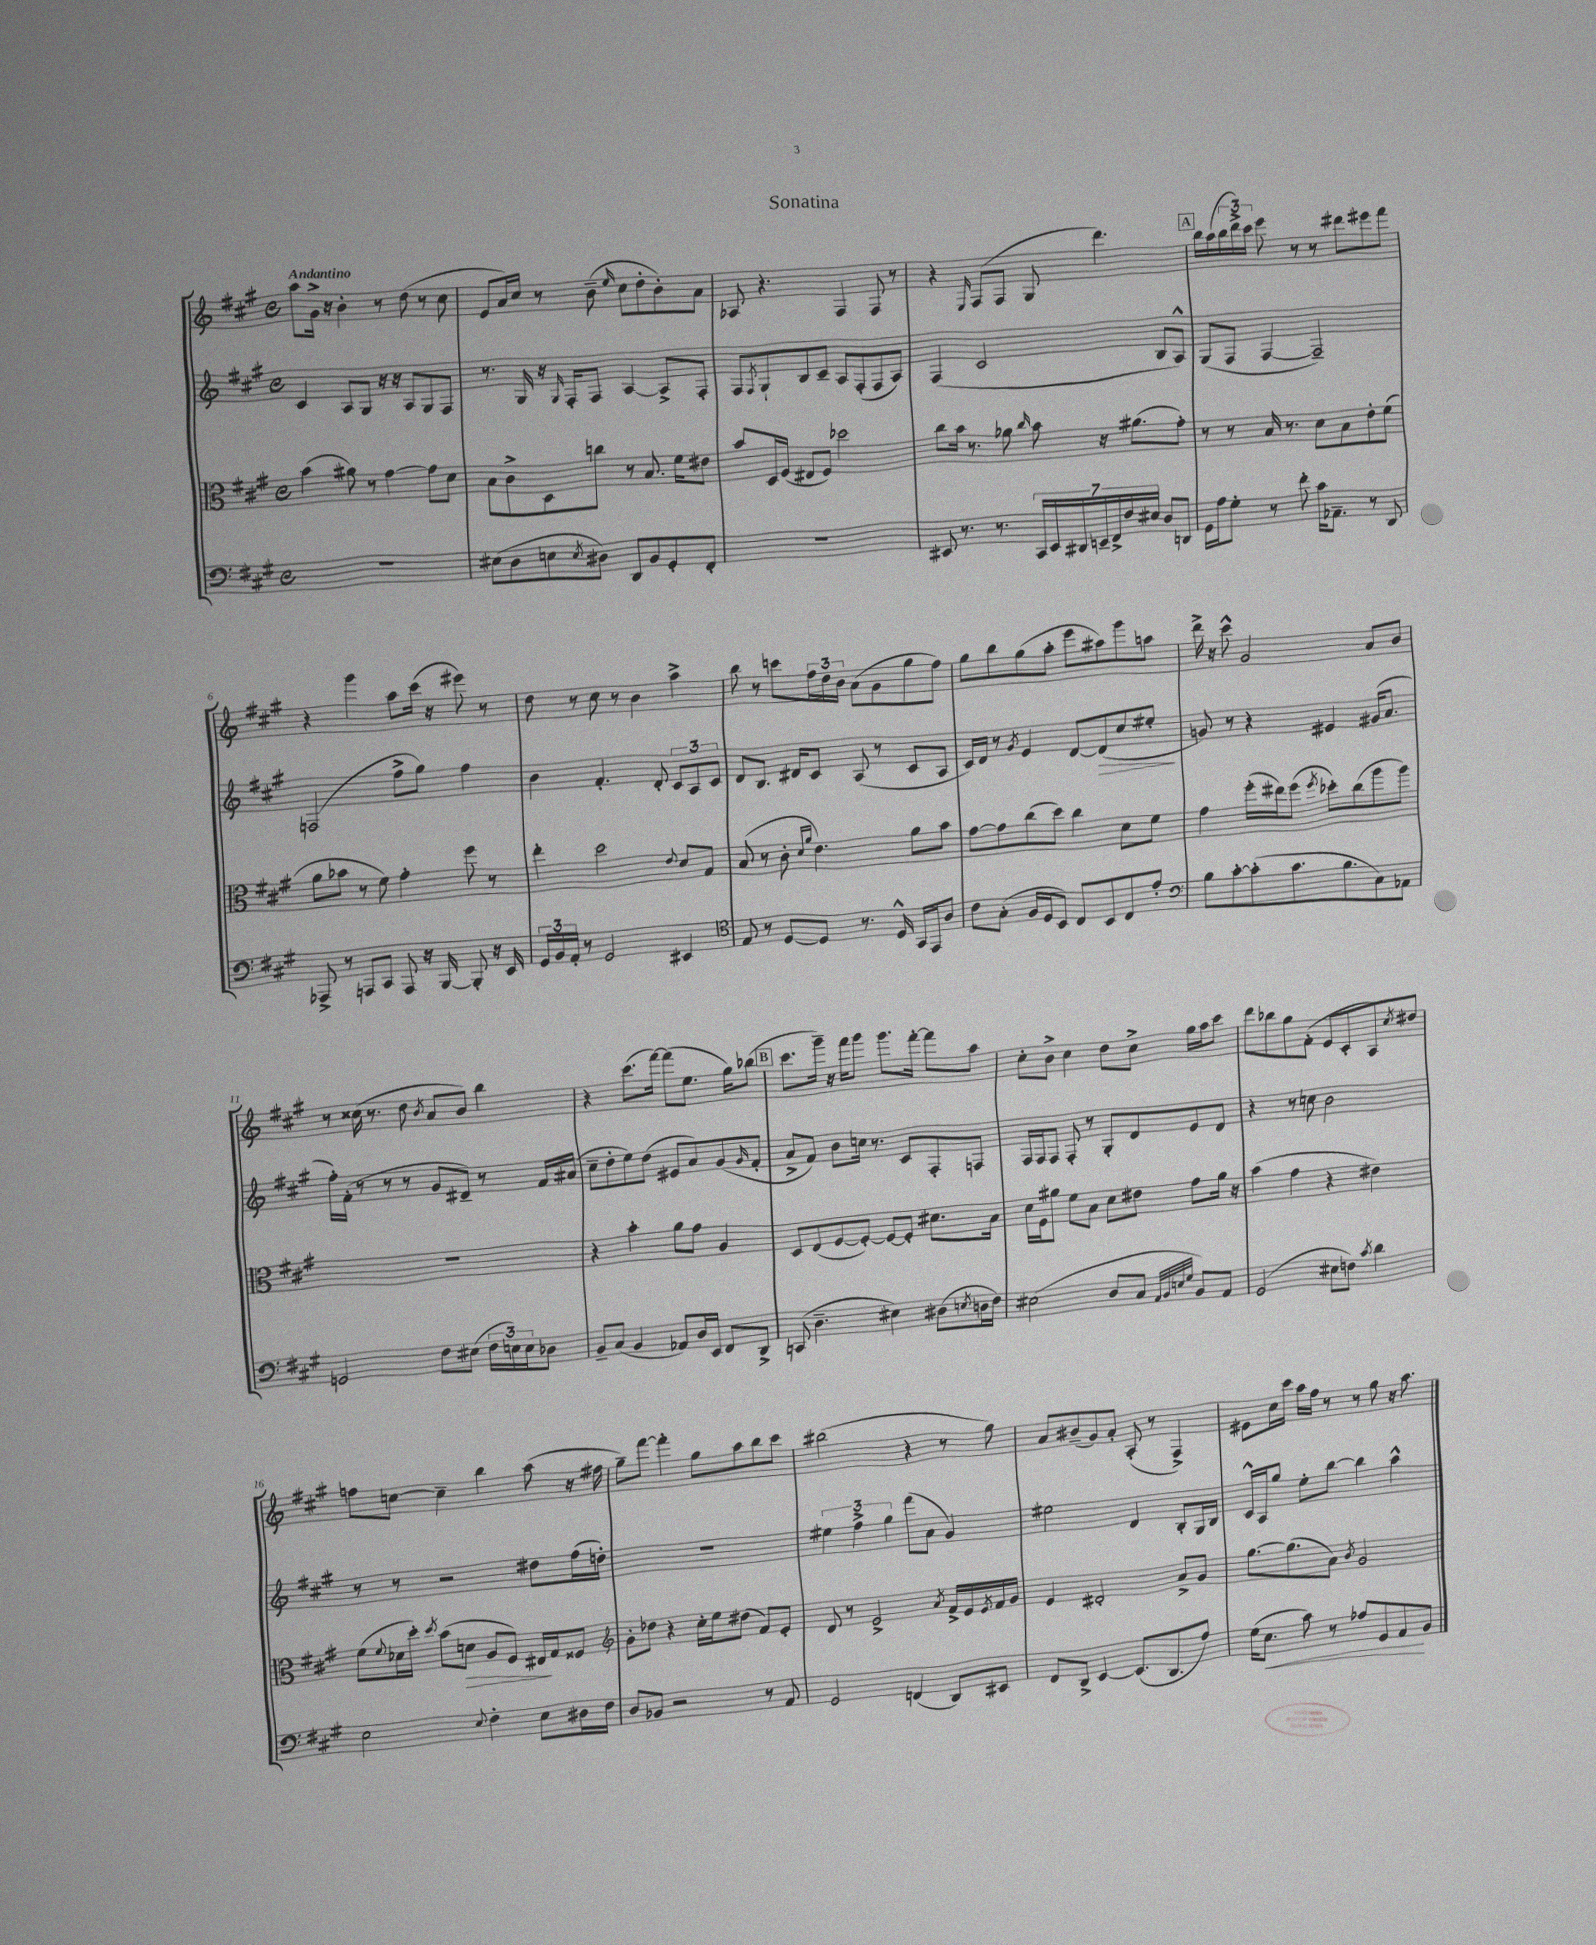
\header { title = "Sonatina" }
<<
\new StaffGroup <<
\new Staff = "s0" {
    \clef treble \key a \major \defaultTimeSignature \time 4/4 \tempo "Andantino"
    a''8 gis'16-> r16 b'4-. r8 d''8( r8 cis''8 |
    e'8 a'16) cis''16 r8 b'8--( \grace { e''16 } cis''8 d''8-. b'8-.) a'8 |
    aes8 r4. fis4 fis8 r8 |
    r4 \grace { e16 } fis8( fis8 gis8 d'''4.) |
    \mark \markup { \box "A" } b''16 a''16( \tuplet 3/2 { b''16 d'''16->) cis'''16 } e'''8 r8 r8 dis'''8 eis'''8 fis'''8 |
    r4 gis'''4 a''8 cis'''16( r16 eis'''8) r8 |
    d''8 r8 cis''8 r8 b'4 a''4-> |
    b''8 r8 c'''8 \tuplet 3/2 { fis''16 d''16 b'16 } a'8( gis'8 gis''8 fis''8) |
    gis''8 b''8 gis''8( a''8-. e'''8 ais''8) gis'''8 a''8 |
    d'''16-> r16 cis'''8-^ gis'2 a'8 b'8 |
    r8 cisis''16( r8. d''8 \acciaccatura { b'8 } a'8 b'8) b''4 |
    r4 cis'''8.( fis'''16~) fis'''8( e''8. gis''16) bes''8( |
    \mark \markup { \box "B" } cis'''8. gis'''16--) r16 fis'''16 gis'''8 gis'''8. fis'''16~-. fis'''8 a''8 |
    cis''8-. b'8-> cis''4 d''8 cis''8-> gis''16 a''16 cis'''8 |
    d'''8 bes''8 gis''8 fis'8-.( e'8 cis'8-. a8) \acciaccatura { cis''8 } dis''8 |
    f''8 c''8~ c''4-- b''4 a''8( r16 fis''16 |
    gis''8--) fis'''8~ fis'''4-. gis''8 a''8 b''8 cis'''8 |
    bis''2( r4 r8 gis''8) |
    a'8 bis'8--( gis'8) a'8-. a8-.( r8 fis4->) |
    eis'8 cis''16 cis'''16 a''16 fis''16 r8 r8 gis''8 r16 a''8. \bar "|." |
}
\new Staff = "s1" {
    \clef treble \key a \major \defaultTimeSignature \time 4/4
    cis'4 a8 gis8 r16 r16 a8 gis8 fis8 |
    r8. gis16 r16 \grace { gis16 } fis16-. fis8 a4~ a8-> fis8-. |
    fis8 \acciaccatura { fis8 } gis8-! b8 cis'8-- a8 fis8-.( fis8 a8) |
    fis4( cis'2 b8 a8-^) |
    \mark \markup { \box "A" } gis8( fis8 fis4~ fis2--) |
    f2( fis''8-> gis''8) fis''4 |
    b'4 fis'4.-. d'8-. \tuplet 3/2 { cis'8 a8 cis'8 } |
    d'8 b8. dis'16 cis'8 a8( r8 cis'8 a8 |
    cis'16) d'16 r8 \acciaccatura { gis'8 } e'4 d'8~ d'8\>( cis''8 eis''8-.\! |
    g'8) r8 r4 eis'4 gis'16( a'8. |
    fis''16-.) fis'16-.( r8 r8 r8 gis'8 dis'8--) r8 fis'16 ais'16( |
    cis''8-- d''8-. e''8) d''8( eis'8 a'8) gis'8( \grace { gis'16 } fis'8-. |
    \mark \markup { \box "B" } a'8-> fis'8) b'8 c''16 r8. cis'8 fis8-. f8 |
    fis16 fis16 fis8 fis8-. r8 gis8-. d'8 e'8 d'8 |
    r4 r8 c''8 b'2 |
    r8 r8 r2 dis''8 fis''16( d''16-.) |
    R1 |
    \tuplet 3/2 { eis''4 fis''4-> gis''4 } fis'''8( a'8 gis'4) |
    eis''2 d'4 b8-. gis16 b16 |
    cis'16-^ a16 gis''8 e''8-. b''8~ b''4 a''4-^ \bar "|." |
}
\new Staff = "s2" {
    \clef alto \key a \major \defaultTimeSignature \time 4/4
    b'4( ais'8) r8 gis'4~ gis'8 d'8 |
    b8 cis'8-> d8 c''8 r8 b8. fis'16 eis'8 |
    b'8 d16 fis16( eis8 fis8) des''2 |
    cis''8 b'16 r8. aes'8 \grace { cis''16 } b'8 r16 ais'8.( gis'8-.) |
    \mark \markup { \box "A" } r8 r8 b16 r8. d'8 b8 e'8-. fis'8( |
    a'8 bes'8 r8 fis'8) gis'4-. fis''8 r8 |
    e''4-. d''2 \appoggiatura { e'8 } d'8 gis8 |
    b8( r8 cis'8-. \grace { d'16 a'16 } e'4.) a'8 b'8 |
    gis'8~ gis'8 cis''8( d''8) cis''4 d'8 fis'8 |
    gis'4 fis''16-.( eis''16) fis''8( \acciaccatura { fis''8 } des''8-.) cis''8( a''8 a''8) |
    R1 |
    r4 b'4-. a'8 gis'8 a4 |
    \mark \markup { \box "B" } d8 e8( fis8~ fis8~-.) fis8~ fis8-. dis'8. b16 |
    d'16 fis16 ais'8 fis'8 b8 d'8 eis'8 gis'8 ais'16 r16 |
    b'4( gis'4 r4 eis'4) |
    fis'8( \appoggiatura { fis'8 } des'16 d''16-.) \acciaccatura { d''8 } b'8( d'8\> a8 fis8) eis16\! gis16 fisis8 |
    \clef treble gis'8-. des''8 r4 cis''16-. e''16 dis''8( fis'8) e'8-. |
    d'8 r8 e'2-> \acciaccatura { a'8 } fis'16-> e'16 \acciaccatura { e'8 } fis'16 gis'16 |
    e'4 dis'2-. a'8-> gis'8 |
    gis''8.~ gis''8.( a'8) \acciaccatura { b'8 } gis'2 \bar "|." |
}
\new Staff = "s3" {
    \clef bass \key a \major \defaultTimeSignature \time 4/4
    R1 |
    eis8( d8 e8 \acciaccatura { e8 } dis8) d,8 b,8 gis,8-. fis,8-. |
    R1 |
    eis,8 r8. r8. \tuplet 7/4 { cis,16 eis,16 dis,16 e,16-- fis,16-> fis16 eis16 } d8 d,8 |
    \mark \markup { \box "A" } gis,16 a16 gis8-. r8 fis'8-. cis'16 aes,8.-- r8 d,8 |
    aes,,8-> r8 a,,8 cis,8 a,,8 r16 b,,16~ b,,8-. r16 e,16 |
    \tuplet 3/2 { gis,16 b,16 a,16-. } r8 gis,2 eis,4 |
    \clef tenor e8 r8 d8~ d8 r8. d16-^ gis,16 e,16 a8 |
    cis'8 gis8-.( fis16 d16 b,8) cis8 b,8 cis8 e'8-. |
    \clef bass b8 cis'8~-. cis'8-.( cis'8. b8. cis8) aes,8 |
    g,2 fis8 eis8( \tuplet 3/2 { fis16 e16) e16 } des8 |
    b,8-- cis8( b,4 aes,8) d16 e,16 fis,8 d,8-> |
    \mark \markup { \box "B" } c,8( d4.-- eis4) dis8( \acciaccatura { e8 } d16 fis16) |
    eis2( d8 cis8 \grace { a,32 b,32 e32 gis32 } b,8) a,8 |
    gis,2( eis8 f8) \acciaccatura { cis'8 } d'4 |
    e2 \appoggiatura { e8 } fis4-. e8 dis16 fis16 |
    d8 bes,8 r2 r8 a,8 |
    gis,2 f,4( d,8) eis,8 |
    fis,8 d,8-> e,4~ e,8.( d,8. a8) |
    gis16( e8.\< cis'8) r8 aes8 gis,8 a,8\! b,8 \bar "|." |
}
>>
>>
